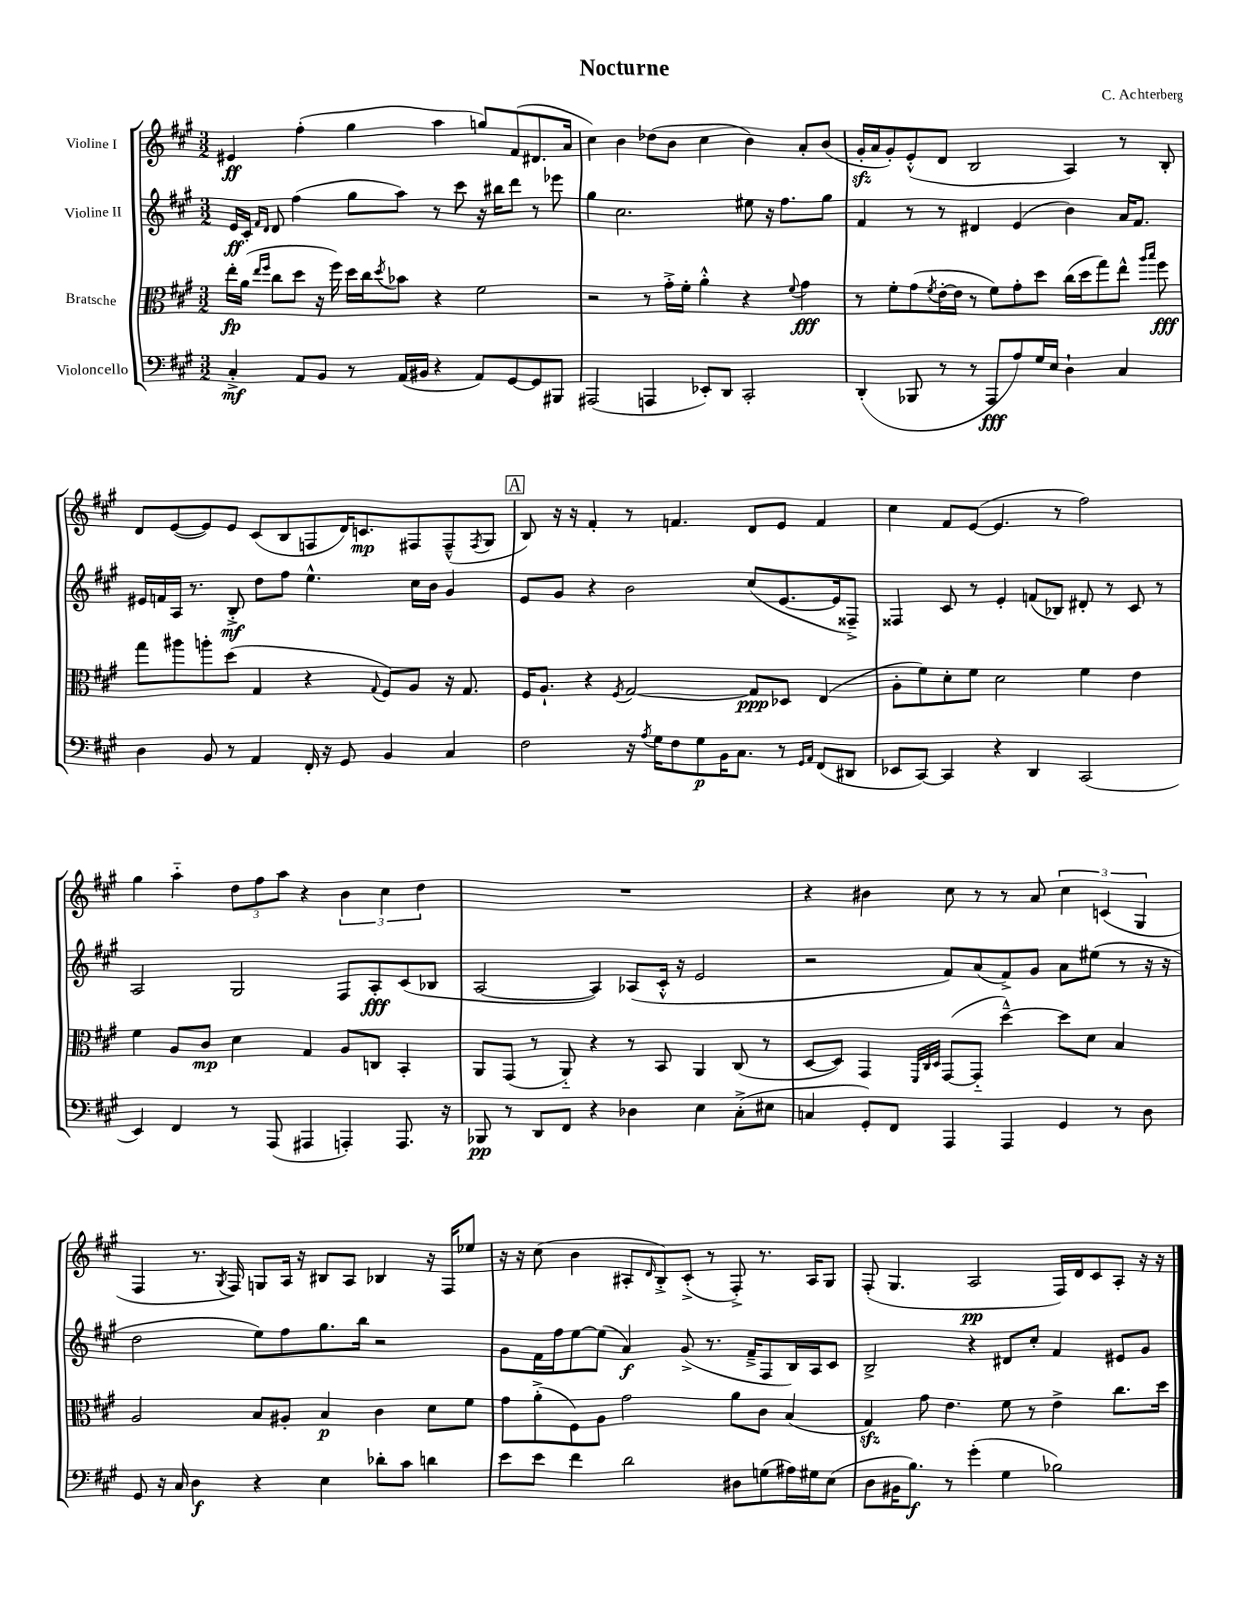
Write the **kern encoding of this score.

**kern	**kern	**kern	**kern
*staff4	*staff3	*staff2	*staff1
*clefF4	*clefC3	*clefG2	*clefG2
*k[f#c#g#]	*k[f#c#g#]	*k[f#c#g#]	*k[f#c#g#]
*M3/2	*M3/2	*M3/2	*M3/2
4C#'^/	16ee'\LL	16e/LL	4e#/
.	(16a\JJ	16c#'/JJ	.
.	16qqee/LL	16qqf#/LL	.
.	16qqff#/JJ	16qqd/JJ	.
.	8cc#\L	8d/	.
8AA/L	8dd\J	(4ff#\	(4ff#'\
8BB/J	16r	.	.
.	16ff#\)	.	.
8r	16dd\LL	8gg#\L	4gg#\
.	16cc#\J	.	.
.	8qdd/	.	.
(16AA/LL	8b-\J	8aa\J)	.
16BB#/JJ	.	.	.
4r	4r	8r	4aa\
.	.	8ccc#\	.
8AA/L)	2f#\	16r	8gg/L)
.	.	16bb#\LK	.
[8GG#/	.	8ddd\J	(8f#/
8GG#/]	.	8r	8.d#/
8BBB#/J	.	8eee-\	.
.	.	.	16a/Jk
=	=	=	=
(2AAA#/	2r	4gg#\	4cc#\)
.	.	2.cc#\	4b\
4AAA/	8r	.	(8dd-\L
.	16g#'^\LL	.	8b\J
.	16f#'\JJ	.	.
8EE-'/L)	4a'^^\	.	4cc#\
8DD/J	.	.	.
2CC#'/	4r	8ee#\	4b\)
.	.	16r	.
.	.	8.ff#\L	.
.	8qqf#/	.	.
.	4g#\	.	8a'/L
.	.	8gg#\J	(8b/J
=	=	=	=
(4DD'/	8r	4f#/	16g#'/LL
.	.	.	16a/J
.	8f#'\L	.	8g#'/)
8BBB-/	(8g#\	8r	(8e'^^/
.	8qf#/	.	.
8r	[16e'\L	8r	8d/J
.	16e\]JJ	.	.
8r	8r	4d#/	2B/
8AAA/L	8f#\L)	.	.
8A/)	8g#'\	(4e/	.
16G#/L	8dd\J	.	.
16E/JJ	.	.	.
4D`\	(16cc#\LL	4b\)	4A/)
.	16dd\J	.	.
.	8gg#\)	.	.
4C#/	8ee^^\J	16a/LK	8r
.	.	8.f#/J	.
.	16qqaa/LL	.	.
.	16qqbb/JJ	.	.
.	8ff#\	.	8B'/
=	=	=	=
4D\	8gg#\L	16e#/LL	8d/L
.	.	16f/	.
.	8aa#\	16A/JJ	([8e/
.	.	8.r	.
8BB/	8aa'\	.	8e/])
8r	(8dd\J	8B'^/	8e/J
4AA/	4G#/	8dd\L	(8c#/L
.	.	8ff#\J	8B/
16FF#'/	4r	4.ee^^\	8F/
16r	.	.	.
8GG#/	.	.	16d/K)
.	.	.	8.c/
.	8qqG#/	.	.
4BB/	8F#/L)	.	.
.	8A/J	16cc#\LL	8F#/
.	.	16b\JJ	.
4C#/	16r	4g#/	(8F#~^^/
.	8.G#/	.	.
.	.	.	8qF#/
.	.	.	8G#/J
=	=	=	=
2F#\	16F#/LK	8e/L	8B/)
.	8.A`/J	.	.
.	.	8g#/J	16r
.	.	.	16r
.	4r	4r	4f#'/
.	8qF#/	.	.
16r	[2G#/	2b\	8r
8qA/	.	.	.
16G#\LK	.	.	.
8F#\	.	.	4.f/
8G#\	.	.	.
16BB\K	.	.	.
8.C#\J	.	.	.
.	8G#/]L	(8cc#/L	8d/L
8r	8D-/J	[8.e/	8e/J
16qqGG#/LL	.	.	.
16qqAA/JJ	.	.	.
(8FF#/L	(4E/	.	4f/
.	.	16e/]k	.
8DD#/J	.	8F##~^/J)	.
=	=	=	=
8EE-/L	8A'\L	4F##/	4cc#\
[8CC#/J)	8f#\)	.	.
4CC#/]	8d'\	8c#/	8f#/L
.	8f#\J	8r	([8e/J
4r	2d\	4e'/	4.e/]
4DD/	.	(8f/L	.
.	.	8B-/J)	8r
(2CC#/	4f#\	8d#'/	2ff#\)
.	.	8r	.
.	4e\	8c#/	.
.	.	8r	.
=	=	=	=
4EE/)	4f#\	2A/	4gg#\
4FF#/	8A/L	.	4aa'~\
.	8c#/J	.	.
8r	4d\	2G#/	12dd\L
.	.	.	12ff#\
(8AAA/	.	.	.
.	.	.	12aa\J
4AAA#/	4G#/	.	4r
4AAA'/)	8A/L	8F#/L	6b\
.	8C/J	8A'/	.
.	.	.	6cc#\
8.AAA/	4BB'/	(8c#/	.
.	.	.	6dd\
.	.	8B-/J	.
16r	.	.	.
=	=	=	=
8BBB-/	8AA/L	[2A/	1.r
8r	(8GG#/J	.	.
8DD/L	8r	.	.
8FF#/J	8AA'~/)	.	.
4r	4r	4A/])	.
4D-\	8r	(8A-/L	.
.	8BB/	16c#'^^/Jk	.
.	.	16r	.
4E\	4AA/	2e/	.
(8C#'^\L	(8C#/	.	.
8E#\J	8r	.	.
=	=	=	=
4C/	[8D/L	2r	4r
.	8D/]J)	.	.
8GG#'/L)	4GG#/	.	4b#\
8FF#/J	.	.	.
.	32qqFF#/LLL	.	.
.	32qqC#/	.	.
.	32qqD/JJJ	.	.
4AAA/	([8GG#/L	8f#/L)	8cc#\
.	8GG#'~/]J	(8a/	8r
4AAA/	[4dd~^^\)	8f#^/)	8r
.	.	8g#/J	8a/
4GG#/	8dd\]L	8a\L	6cc#\
.	8d\J	(8ee#\J	.
.	.	.	(6c/
8r	4B/	8r	.
.	.	.	6G#/
8D\	.	16r	.
.	.	16r	.
=	=	=	=
8GG#/	2A/	2dd\	4F#/
16r	.	.	.
16C#/	.	.	.
4D\	.	.	8.r
.	.	.	8qG#/
.	.	.	16F#/)
4r	8B/L	8ee\L)	8G/L
.	8A#'/J	8ff#\	16A/Jk
.	.	.	16r
4E\	4B/	8.gg#\	8B#/L
.	.	.	8A/J
.	.	16bb\Jk	.
8d-'\L	4c#\	2r	4B-/
8c#\J	.	.	.
4d\	8d\L	.	16r
.	.	.	16F#/LK
.	8f#\J	.	8ee-/J
=	=	=	=
8e\L	8g#\L	8g#\L	16r
.	.	.	16r
8e\J	(8a'^\	16f#\L	(8cc#\
.	.	16ff#\J	.
4f#\	8F#\)	[8ee\	4b\
.	8A\J	(8ee\]J	.
2d\	2g#\	4a/)	8A#'/L
.	.	.	16qqd/
.	.	.	8B'^/)
.	.	(8g#^/	(8c#'^/J
.	.	8.r	8r
8D#\L	8a\L	.	8F#'^/)
.	.	16f#~^/LK	.
(8G\	8c#\J	8F#/	8.r
16A#\L)	(4B/	16B/L)	.
16G#\J	.	16A/J	16A#/LK
(8E\J	.	8c#/J	8G#/J
=	=	=	=
8D\L	4G#/)	2B^/	(8F#'/
16BB#\K	.	.	4.G#/
8.B\J)	.	.	.
.	8g#\	.	.
8r	4.e\	.	.
(4g#'\	.	4r	2A/
4G#\	8f#\	8d#/L	.
.	8r	8cc#'/J	.
2B-\)	4e^\	4f#/	16F#/LL)
.	.	.	16d/J
.	.	.	8c#/
.	8.cc#\L	8e#/L	8A'/J
.	.	8g#/J	16r
.	16dd\Jk	.	16r
==	==	==	==
*-	*-	*-	*-
